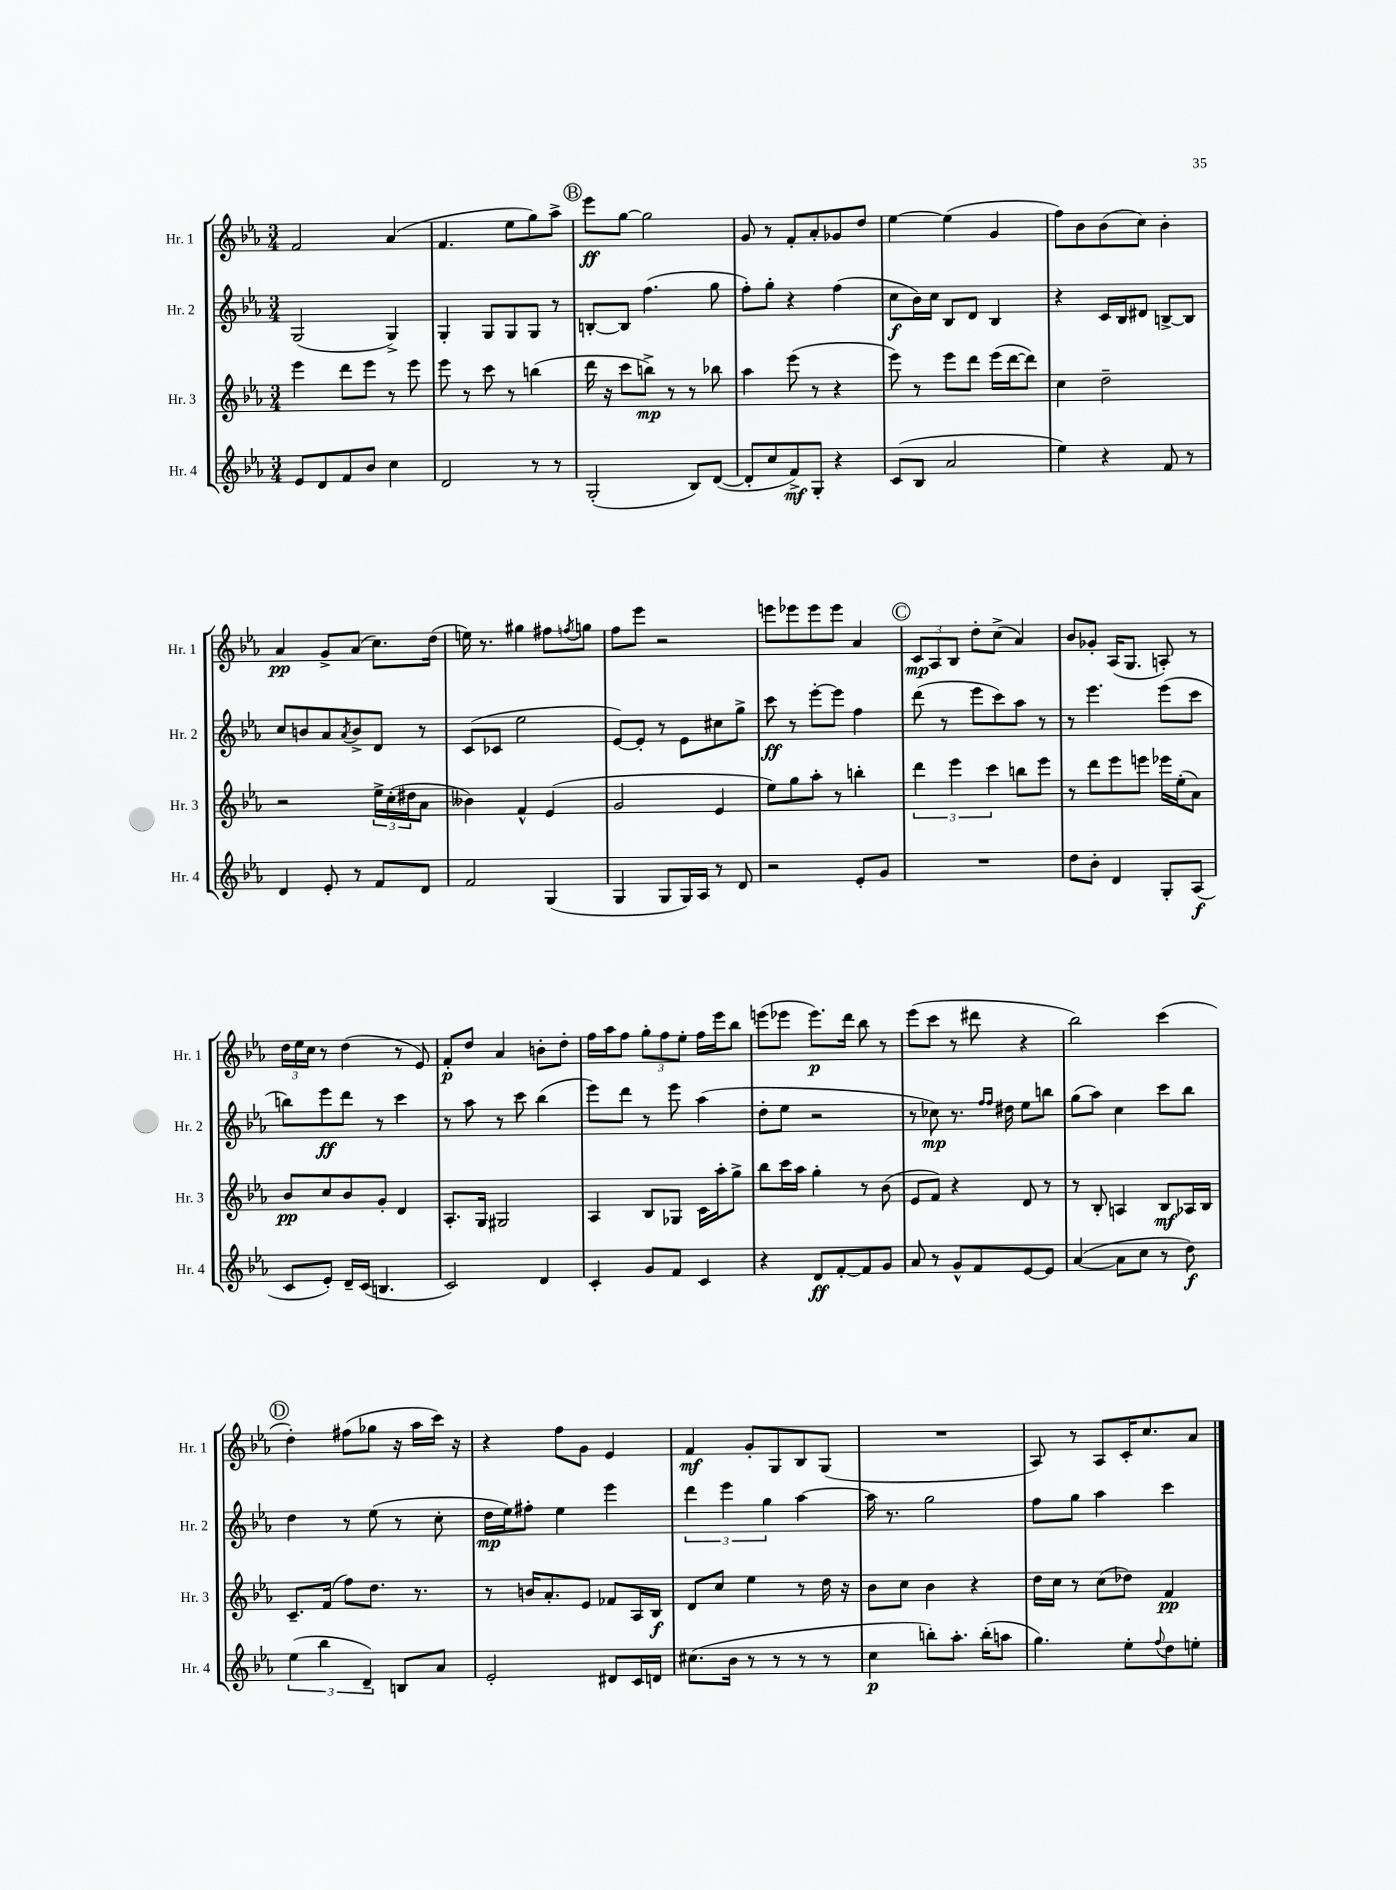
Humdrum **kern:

**kern	**kern	**kern	**kern
*staff4	*staff3	*staff2	*staff1
*clefG2	*clefG2	*clefG2	*clefG2
*k[b-e-a-]	*k[b-e-a-]	*k[b-e-a-]	*k[b-e-a-]
*M3/4	*M3/4	*M3/4	*M3/4
8e-	4eee-	(2G	2f
8d	.	.	.
8f	8ddd	.	.
8b-	8eee-	.	.
4cc	8r	4G^)	(4a-
.	8eee-	.	.
=	=	=	=
2d	8eee-	4G'	4.f
.	8r	.	.
.	8ccc	8G	.
.	8r	8G	8ee-
8r	(4bb	8G	8gg)
8r	.	8r	8aa-^
=	=	=	=
(2G'	16ddd	[8B'	8eee-
.	16r	.	.
.	8ccc	8B]	[8gg
.	8bb^)	(4.ff	2gg]
.	8r	.	.
8B-)	8r	.	.
([8d	8bb-	8gg	.
=	=	=	=
8d']	4aa-	8ff')	8g
8cc	.	8gg'	8r
8f^)	(8eee-	4r	8f'
8G'	8r	.	8a-'
4r	4r	(4ff	8g-
.	.	.	8dd
=	=	=	=
(8c	8eee-)	8cc	[4ee-
8B-	8r	16b-)	.
.	.	16cc	.
2a-	8eee-	8B-	(4ee-]
.	8ddd	8d	.
.	(16eee-	4B-	4g
.	[16ddd	.	.
.	8ddd])	.	.
=	=	=	=
4ee-)	4cc	4r	8ff)
.	.	.	8b-
4r	2dd~	16c	(8b-
.	.	16B-	.
.	.	8d#	8cc)
8f	.	[8B^	4b-'
8r	.	8B]	.
=	=	=	=
4d	2r	8cc	4a-
.	.	8b	.
8e-'	.	8a-	8g^
.	.	8qa-	.
8r	.	8b^	(8a-
8f	24ee-^	8d	8.cc)
.	(24cc'	.	.
.	24dd#	.	.
8d	8a-	8r	.
.	.	.	(16dd
=	=	=	=
2f	4b--)	(8c	16ee)
.	.	.	8.r
.	.	8c-	.
.	4f^^	2ee-	4gg#
(4G	(4e-	.	8ff#
.	.	.	8qff
.	.	.	8gg
=	=	=	=
4G	2g	[8e-)	8ff
.	.	8e-']	8eee-
8G	.	8r	2r
16G)	.	8e-	.
16A-	.	.	.
8r	4e-	8cc#	.
8d	.	8gg^	.
=	=	=	=
2r	8ee-)	8ccc	8eee
.	8gg	8r	8eee-
.	8aa-'	[8eee-'	8eee-
.	8r	8eee-]	8eee-
8e-'	4bb'	4ff	4a-
8g	.	.	.
=	=	=	=
2.r	6ddd	(8ddd	12c
.	.	.	12A-
.	.	8r	.
.	6eee-	.	12B-
.	.	8eee-	8dd'
.	6ccc	.	.
.	.	8ccc)	(8cc^
.	8bb	8aa-	4a-)
.	8eee-	8r	.
=	=	=	=
8dd	8r	8r	8b-
8b-'	8ddd	4.eee-	8g-'
4d	8eee-	.	(16A-
.	.	.	8.G
.	8eee	.	.
8G'	16eee-	(8eee-	8A')
.	(16ee-'	.	.
(8A-	8a-)	8ccc	8r
=	=	=	=
8c	8b-	8bb)	24dd
.	.	.	24ee-
.	.	.	24cc
8e-')	8cc	8eee-	8r
16d~	8b-	8ddd	(4dd
(16c	.	.	.
4.B	8g'	8r	.
.	4d	4ccc	8r
.	.	.	8e-)
=	=	=	=
2c)	8.A-'	8r	8f'
.	.	8aa-	8dd
.	16G	.	.
.	2G#	8r	4a-
.	.	8ccc	.
4d	.	(4bb-	8b'
.	.	.	8dd'
=	=	=	=
4c'	4A-	8eee-)	16ff
.	.	.	16aa-
.	.	8ddd	8ff
8g	8B-	8r	12gg'
.	.	.	12ff
8f	8G-	8eee-	.
.	.	.	12ee-'
4c	16c	(4aa-	16ff
.	16aa-'	.	16eee-
.	8gg^	.	8bb-
=	=	=	=
4r	8bb-	8dd'	(8eee
.	16ccc	8ee-	8eee-
.	16aa-	.	.
8d	4gg'	2r	8.eee-)
[8f'	.	.	.
.	.	.	16ddd
8f]	8r	.	8bb-
8g	(8b-	.	8r
=	=	=	=
8a-	8e-	8r	(8eee-
8r	8f)	8cc-)	8ccc
8g^^	4r	8.r	8r
8f	.	.	8ddd#
.	.	16qqff	.
.	.	16qqff	.
.	.	16dd#	.
[8e-	8d	8ee-	4r
8e-]	8r	8bb	.
=	=	=	=
([4a-	8r	(8gg	2bb-)
.	8B-'	8aa-)	.
8a-]	4A	4cc	.
8cc	.	.	.
8r	8B-	8ccc	(4ccc
8dd)	16A-	8bb-	.
.	16B-	.	.
=	=	=	=
(6ee-	8.c~	4dd	4dd')
6bb-	.	.	.
.	(16f	.	.
.	8ff)	8r	(8ff#
6d~)	.	.	.
.	8.dd	(8ee-	8gg-
8B	.	8r	16r
.	8.r	.	16aa-
8a-	.	8cc'	16ccc)
.	.	.	16r
=	=	=	=
2e-'	8r	16dd	4r
.	.	16ee-)	.
.	16b	8ff#'	.
.	8.a-'	.	.
.	.	4ee-	8ff
.	8e-	.	8g
8d#	8f-	4eee-	4e-
16c	16A-	.	.
16d	16B-	.	.
=	=	=	=
(8.cc#	8d	6ddd	4f
.	8cc	.	.
.	.	6eee-	.
16b-	.	.	.
8r	4ee-	.	8g'
.	.	6gg	.
8r	.	.	8G
8r	8r	[4aa-	8B-
8r	16dd	.	(8G
.	16r	.	.
=	=	=	=
4cc	8b-	16aa-]	2.r
.	.	8.r	.
.	8cc	.	.
8bb')	4b-	2gg	.
8.aa-'	.	.	.
.	4r	.	.
(16bb'	.	.	.
8aa	.	.	.
=	=	=	=
4.gg)	16dd	8ff	8A-)
.	16cc	.	.
.	8r	8gg	8r
.	(8cc	4aa-	8A-
8ee-'	8dd-)	.	16c'
.	.	.	8.cc
8qqff	.	.	.
8dd	4f	4ccc	.
8ee'	.	.	8a-
==	==	==	==
*-	*-	*-	*-
